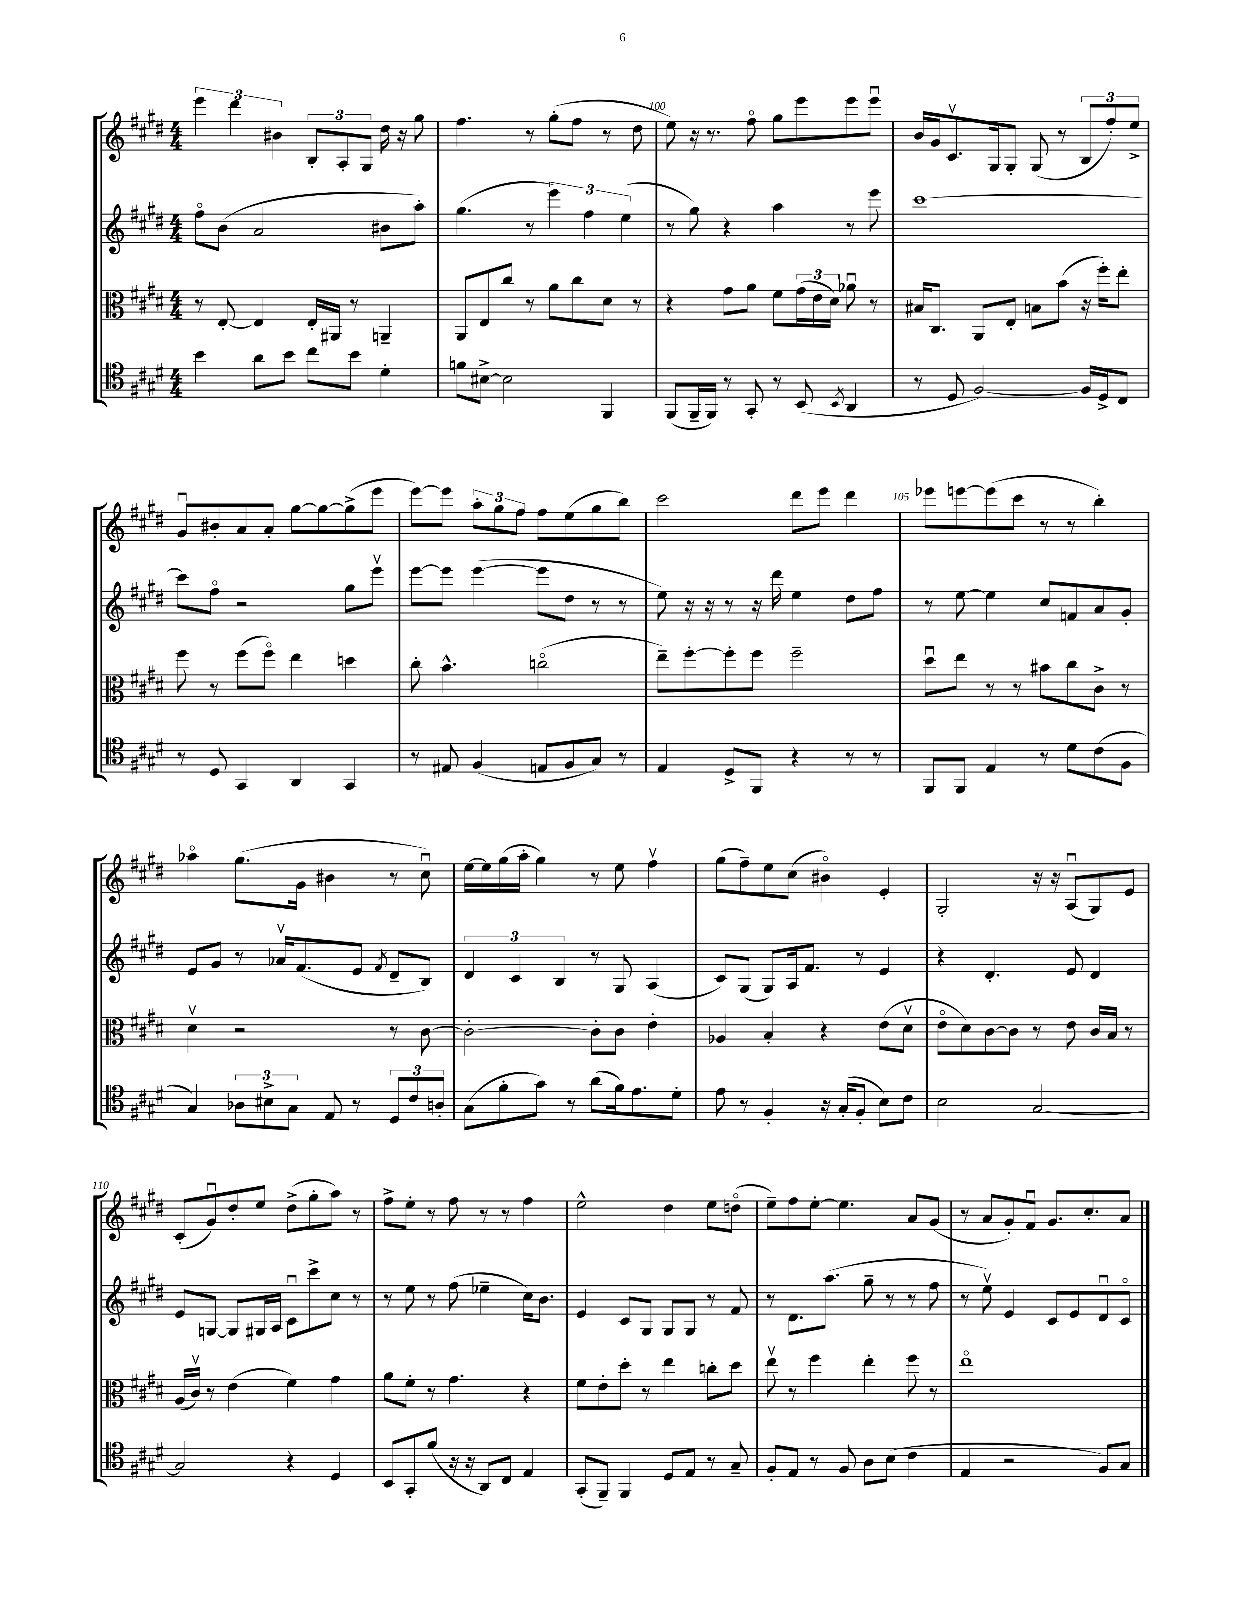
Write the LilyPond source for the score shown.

<<
\new StaffGroup <<
\new Staff = "s0" {
    \clef treble \key e \major \numericTimeSignature \time 4/4
    \tuplet 3/2 { e'''4 dis'''4 bis'4 } \tuplet 3/2 { b8-. a8-. gis8 } dis''16 r16 gis''8 |
    fis''4. r8 gis''8-.( fis''8 r8 dis''8 |
    e''8) r16 r8. fis''8\flageolet gis''8 e'''8 e'''8 e'''8\downbow |
    b'16 gis'16 cis'8.\upbow gis16 gis8-. gis8( r8 \tuplet 3/2 { b8 fis''8-.) e''8-> } |
    gis'8\downbow bis'8-. a'8 a'8-. gis''8~ gis''8~ gis''8->( e'''8 |
    e'''8~) e'''8 \tuplet 3/2 { a''8-. gis''8 fis''8 } fis''8 e''8( gis''8 b''8) |
    cis'''2 dis'''8 e'''8 dis'''4 |
    ees'''8 e'''8~ e'''8( cis'''8 r8 r8 b''4-.) |
    aes''4\flageolet gis''8.( gis'16 bis'4 r8 cis''8\downbow) |
    e''16~ e''16 gis''16( a''16-. gis''4) r8 e''8 fis''4\upbow |
    gis''8( fis''8--) e''8 cis''8( bis'4\flageolet) e'4-. |
    gis2-. r16 r16 a8\downbow( gis8) e'8 |
    cis'8-.( gis'8\downbow) dis''8-. e''8 dis''8->( gis''8-. a''8) r8 |
    fis''8-> e''8-. r8 fis''8 r8 r8 fis''4 |
    e''2-^ dis''4 e''8 d''8\flageolet( |
    e''8--) fis''8 e''8~-. e''4. a'8 gis'8( |
    r8 a'8 gis'8-.) fis'8\downbow gis'8. cis''8.-. a'8 \bar "|." |
}
\new Staff = "s1" {
    \clef treble \key e \major \numericTimeSignature \time 4/4
    fis''8\flageolet b'8( a'2 bis'8 a''8-.) |
    gis''4.( r8 \tuplet 3/2 { e'''4) fis''4 e''4( } |
    r8 gis''8) r4 a''4 r8 e'''8 |
    cis'''1~ |
    cis'''8 fis''8\flageolet r2 gis''8 e'''8\upbow |
    e'''8~ e'''8 e'''4~( e'''8 dis''8 r8 r8 |
    e''8) r16 r16 r8 r16 dis'''16 e''4 dis''8 fis''8 |
    r8 e''8~ e''4 cis''8 f'8 a'8 gis'8-. |
    e'8 gis'8 r8 aes'16\upbow fis'8.( e'8 \acciaccatura { fis'8 } dis'8-- b8) |
    \tuplet 3/2 { dis'4 cis'4 b4 } r8 gis8 a4( |
    cis'8) gis8( gis8) a16 fis'8. r8 e'4 |
    r4 dis'4.-. e'8 dis'4 |
    e'8 g8~ g8 gis16 a16 cis'8\downbow cis'''8-> cis''8 r8 |
    r8 e''8 r8 fis''8( ees''4-- cis''16) b'8. |
    e'4 cis'8 gis8 gis8 gis8 r8 fis'8 |
    r8 dis'8. a''8.( gis''8-- r8 r8 fis''8 |
    r8 e''8\upbow) e'4 cis'8 e'8 dis'8\downbow cis'8\flageolet \bar "|." |
}
\new Staff = "s2" {
    \clef alto \key e \major \numericTimeSignature \time 4/4
    r8 e8~-. e4 e16-. ais,16 r8 a,4-- |
    a,8 e8 cis''8 r8 a'8 cis''8 dis'8 r8 |
    r4 gis'8 a'8 fis'8 \tuplet 3/2 { gis'16( e'16 dis'16) } aes'8\downbow r8 |
    bis16 cis8. a,8 e8-. b8 b'8( r16 fis''16-.) e''8-. |
    fis''8 r8 fis''8( fis''8\flageolet) e''4 d''4 |
    cis''8-. b'4.-^ c''2\flageolet( |
    e''8--) fis''8~-. fis''8-. fis''8 fis''2-- |
    dis''8\downbow e''8 r8 r8 bis'8 cis''8 cis'8-> r8 |
    dis'4\upbow r2 r8 cis'8~ |
    cis'2~-. cis'8-. cis'8 e'4-. |
    aes4 b4-. r4 e'8( dis'8\upbow |
    e'8\flageolet dis'8) cis'8~ cis'8 r8 e'8 cis'16 b16 r8 |
    a16( cis'16\upbow) r8 e'4( fis'4) gis'4 |
    a'8 fis'8-. r8 gis'4. r4 |
    fis'8 e'8-. dis''8-. r8 e''4 c''8-. dis''8 |
    e''8\upbow r8 fis''4 e''4-. fis''8 r8 |
    e''1\flageolet \bar "|." |
}
\new Staff = "s3" {
    \clef tenor \key e \major \numericTimeSignature \time 4/4
    b'4 a'8 b'8 cis''8 b'8 dis'4-. |
    f'8 bis8~-> bis2 fis,4 |
    fis,8( fis,16-- fis,16) r8 gis,8-. r8 b,8( \acciaccatura { b,8 } a,4 |
    r8 dis8 fis2~) fis16 dis16-> cis8 |
    r8 dis8 gis,4 a,4 gis,4 |
    r8 eis8 fis4( e8 fis8 gis8) r8 |
    e4 dis8-> fis,8 r4 r8 r8 |
    fis,8 fis,8 e4 r8 dis'8 cis'8( fis8 |
    gis4) \tuplet 3/2 { aes8 bis8-> gis8 } e8 r8 \tuplet 3/2 { dis8 cis'8 a8-. } |
    gis8( fis'8-. gis'8) r8 a'8( fis'16) e'8. dis'8-. |
    e'8 r8 fis4-. r16 gis16-.( fis8-. b8) cis'8 |
    b2 gis2~ |
    gis2 r4 dis4 |
    b,8 gis,8-. fis'8( r16 r16 a,8) cis8 e4 |
    gis,8-.( fis,8--) fis,4 dis8 e8 r8 gis8-- |
    fis8-. e8 r8 fis8 a8 b8( cis'4 |
    e4 r2 fis8) gis8 \bar "|." |
}
>>
>>
\layout { \context { \Score currentBarNumber = #98 \override BarNumber.break-visibility = ##(#f #t #t) barNumberVisibility = #(every-nth-bar-number-visible 5) } }
